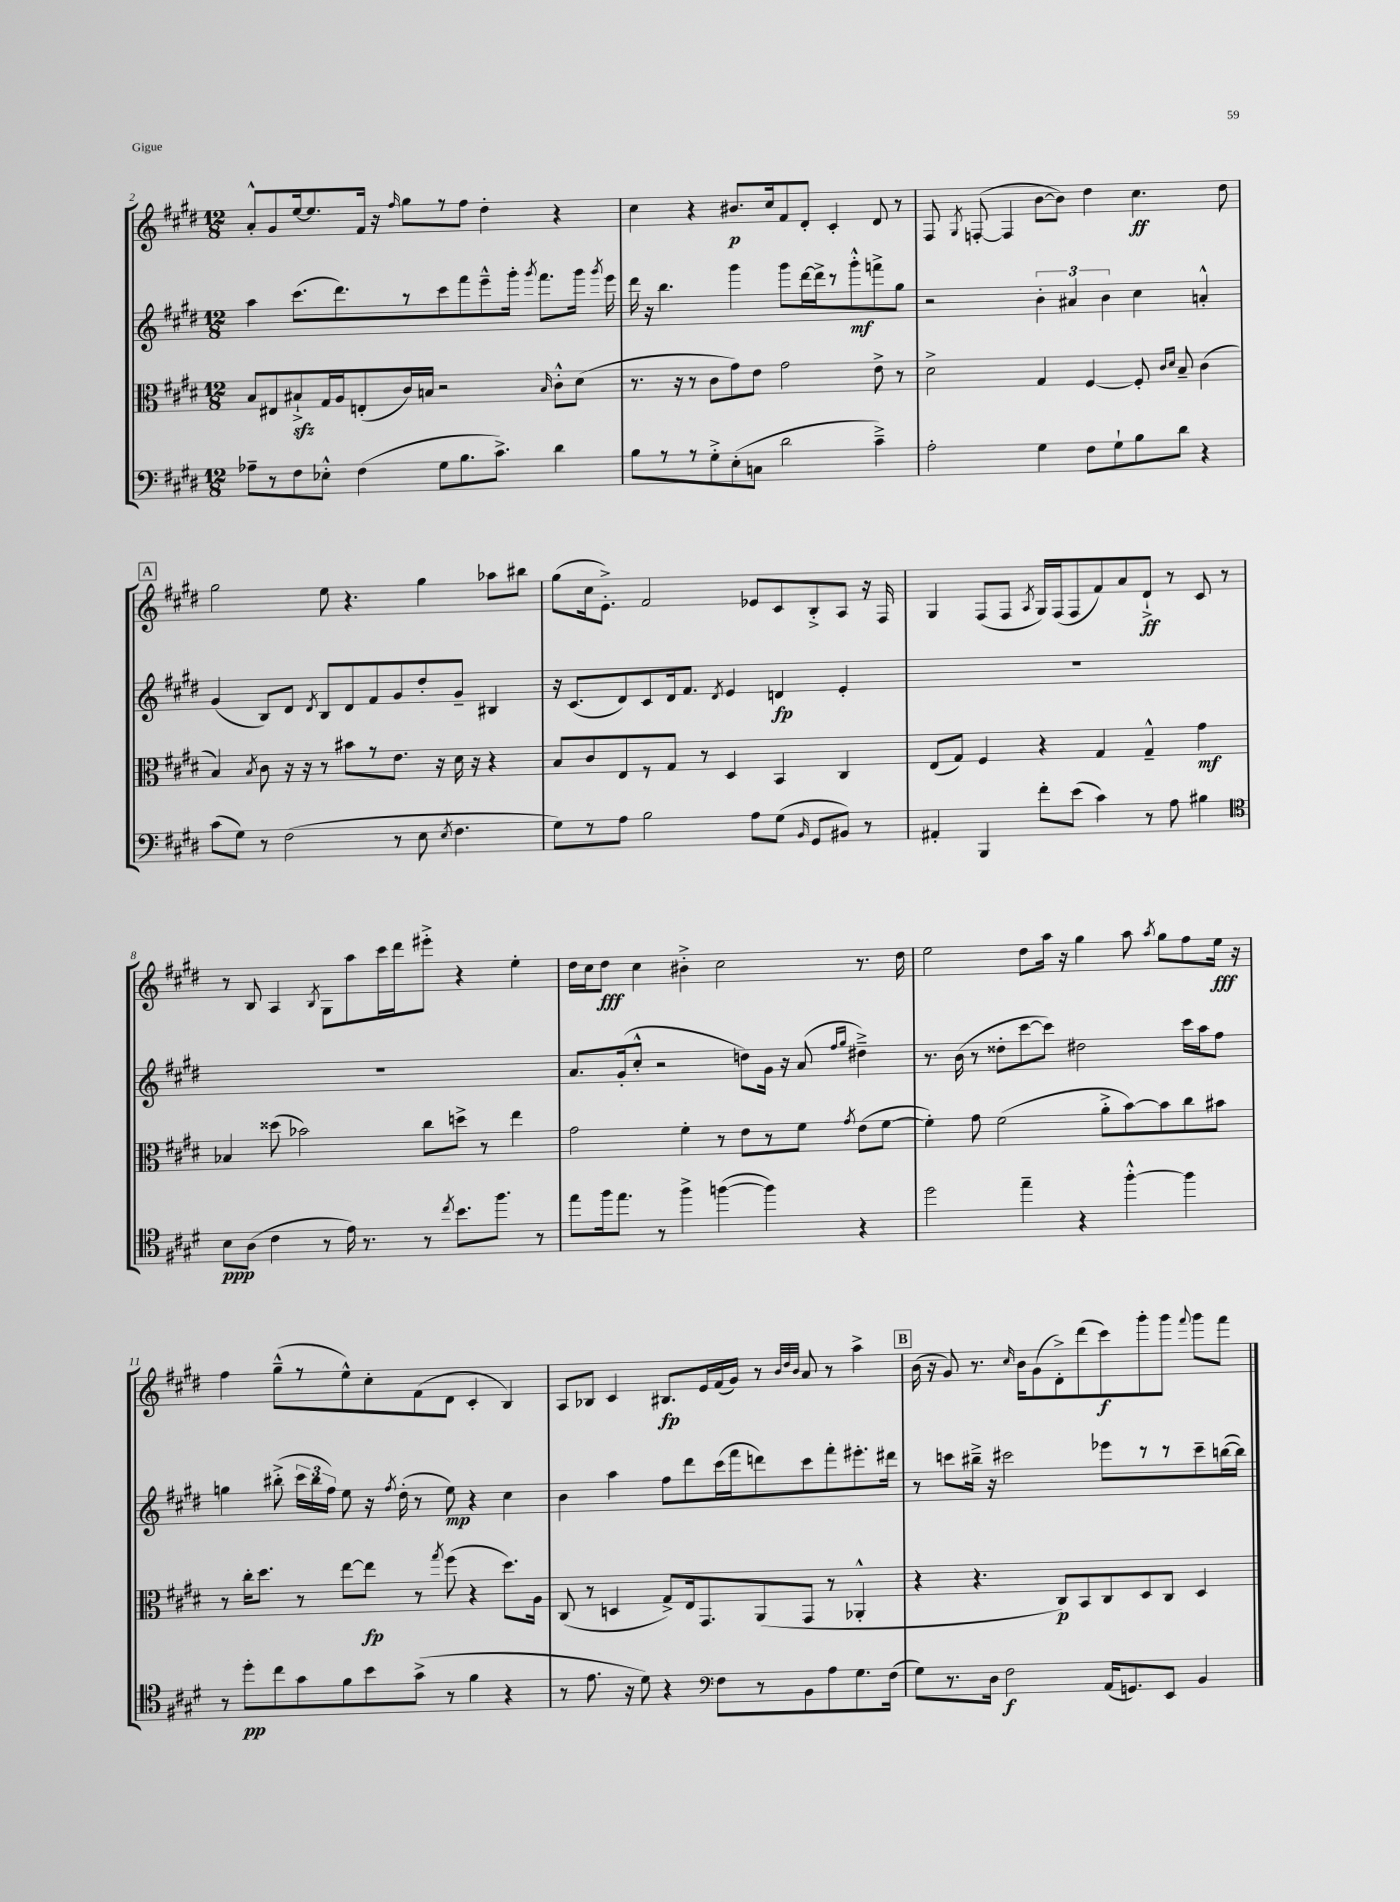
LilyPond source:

<<
\new StaffGroup <<
\new Staff = "s0" {
    \clef treble \key e \major \numericTimeSignature \time 12/8
    \autoBeamOff a'8[-.-^ gis'8 e''16~ e''8. fis'16] r16 \grace { fis''16 } gis''8[ r8 fis''8] dis''4-. r4 |
    cis''4 r4 bis'8.[\p cis''16 fis'8 dis'8]-. cis'4-. dis'8 r8 |
    fis8 \acciaccatura { gis8 } f8~-.( f4 b'8[~ b'8]) dis''4 cis''4.\ff dis''8 |
    \mark \markup { \box "A" } gis''2 e''8 r4. gis''4 aes''8[ bis''8] |
    gis''8[( cis''16 e'8.]-.->) fis'2 ees'8[ cis'8 b8-.-> a8] r16 fis16 |
    gis4 fis8[( fis8] \acciaccatura { a8 } gis16[) fis16( fis8 fis'8) a'8 dis'8]-!->\ff r8 cis'8 r8 |
    r8 b8 a4 \acciaccatura { b8 } gis8[ a''8 cis'''16 dis'''16 eis'''8]-.-> r4 e''4-. |
    dis''16[ cis''16 dis''8]\fff cis''4 bis'4-.-> cis''2 r8. dis''16 |
    e''2 dis''8[ a''16] r16 gis''4 a''8 \acciaccatura { a''8 } gis''8[ fis''8 e''16]\fff r16 |
    fis''4 gis''8[---^( r8 e''8-^) cis''8-. fis'8( dis'8] cis'4-. b4) |
    a8[ bes8] cis'4 bis8.[\fp e'16 fis'16( gis'16]) r8 \grace { b'32[ dis''32 b'32] } a'8 r8 a''4-> |
    \mark \markup { \box "B" } b'16( r16 gis'8) r8. \grace { cis''16 } b'16[ gis'8( dis'8-.->) dis'''8( cis'''8\f) gis'''8-. gis'''8] \appoggiatura { fis'''8 } gis'''8[ fis'''8] \bar "|." |
}
\new Staff = "s1" {
    \clef treble \key e \major \numericTimeSignature \time 12/8
    \autoBeamOff a''4 cis'''8.[( dis'''8.) r8 cis'''8 fis'''8 e'''8---^ gis'''16]-. \acciaccatura { gis'''8 } fis'''8.[ gis'''16] \acciaccatura { gis'''8 } e'''16 |
    dis'''16 r16 b''4. gis'''4 gis'''8[ dis'''16~ dis'''16-> r8 gis'''8-.-^\mf f'''8-> gis''8] |
    r2 \tuplet 3/2 { b'4-. ais'4 b'4 } cis''4 a'4-.-^ |
    \mark \markup { \box "A" } gis'4( b8[) dis'8] \acciaccatura { dis'8 } b8[ dis'8 fis'8 gis'8 dis''8-. gis'8]-- bis4 |
    r16 cis'8.[( dis'8) cis'8 dis'16 fis'8.] \acciaccatura { dis'8 } e'4 d'4\fp e'4-. |
    R1. |
    R1. |
    a'8.[ gis'16-.( cis''8]-.-^ r2 d''8[) gis'16] r16 a'8( \grace { fis''16[ gis''16] } dis''4--->) |
    r8. b'16( r8 disis''8[-. cis'''8~ cis'''8]) dis''2 cis'''16[ a''16 fis''8] |
    g''4 bis''8-.->( \tuplet 3/2 { cis'''16[ bis''16 fis''16]) } e''8 r16 \acciaccatura { fis''8 } dis''16-.( r8 e''8\mp) r4 cis''4 |
    b'4 a''4 fis''8[ dis'''8 cis'''16( fis'''16 d'''8) cis'''8 fis'''8-. eis'''8.-. dis'''16] |
    \mark \markup { \box "B" } r8 c'''8[ bis''16]---> r16 cis'''2 ees'''8[ r8 r8 cis'''8-- b''16~( b''16]) \bar "|." |
}
\new Staff = "s2" {
    \clef alto \key e \major \numericTimeSignature \time 12/8
    \autoBeamOff b8[ eis8 bis8-!->\sfz gis16 a16 e8-.( cis'16) b16] r2 \grace { b16 } cis'8[-.-^ dis'8]( |
    r8. r16 r8 cis'8[ gis'8) e'8] gis'2 e'8-> r8 |
    dis'2-> gis4 fis4~ fis8-. \grace { cis'16[ dis'16] } b8-- cis'4( |
    \mark \markup { \box "A" } b4) \acciaccatura { b8 } cis'8 r16 r16 r8 bis'8[ r8 e'8.] r16 dis'16 r16 r4 |
    b8[ cis'8 e8 r8 gis8] r8 dis4 b,4 cis4 |
    e8[( gis8]) fis4 r4 gis4 gis4---^ gis'4\mf |
    bes4 disis''8( bes'2) cis''8[ d''8]-> r8 e''4 |
    gis'2 fis'4-. r8 e'8[ r8 fis'8] \acciaccatura { gis'8 } e'8[( fis'8]~ |
    fis'4-.) gis'8 fis'2( a'8[-.-> b'8~) b'8 cis''8 bis'8] |
    r8 cis''16[-. dis''8.] r8 e''8[~ e''8]\fp r8 \acciaccatura { gis''8 } fis''8( r4 dis''8.[) a16] |
    cis8( r8 d4 gis8[->) e16 gis,8. a,8( gis,8] r8 aes,4-.-^ |
    \mark \markup { \box "B" } r4 r4. cis8[\p) b,8 cis8 dis8 cis8] dis4 \bar "|." |
}
\new Staff = "s3" {
    \clef bass \key e \major \numericTimeSignature \time 12/8
    \autoBeamOff aes8[-- r8 fis8 ees8]-.-^ fis4( gis8[ b8. cis'8.]->) dis'4 |
    b8[ r8 r8 gis8-.-> e8-.( c8] dis'2 cis'4--->) |
    a2-. gis4 fis8[ gis8-! b8 dis'8] r4 |
    \mark \markup { \box "A" } cis'8[( gis8]) r8 fis2( r8 e8 \acciaccatura { e8 } fis4. |
    gis8[) r8 a8] b2 a8[ gis8]( \grace { b,16 } gis,8[ bis,8]) r8 |
    ais,4-. b,,4 fis'8[-. e'8]( cis'4) r8 a8 bis4 |
    \clef tenor b8[\ppp a8]( cis'4 r8 e'16) r8. r8 \acciaccatura { cis''8 } b'8.[ fis''8.] r8 |
    e''8[ fis''16 e''8.] r8 fis''4-> f''4~( f''4) r4 |
    dis''2 e''4-- r4 fis''4~-.-^ fis''4 |
    r8 dis''8[-.\pp cis''8 gis'8 fis'8 b'8 gis'8]->( r8 fis'4 r4 |
    r8 e'8. r16 dis'8) r4 \clef bass fis8[ r8 b,8 a8 gis8. fis16]( |
    \mark \markup { \box "B" } gis8[) r8. dis16] fis2\f a,16[( g,8.) e,8] b,4 \bar "|." |
}
>>
>>
\layout { \context { \Score currentBarNumber = #2 } }
